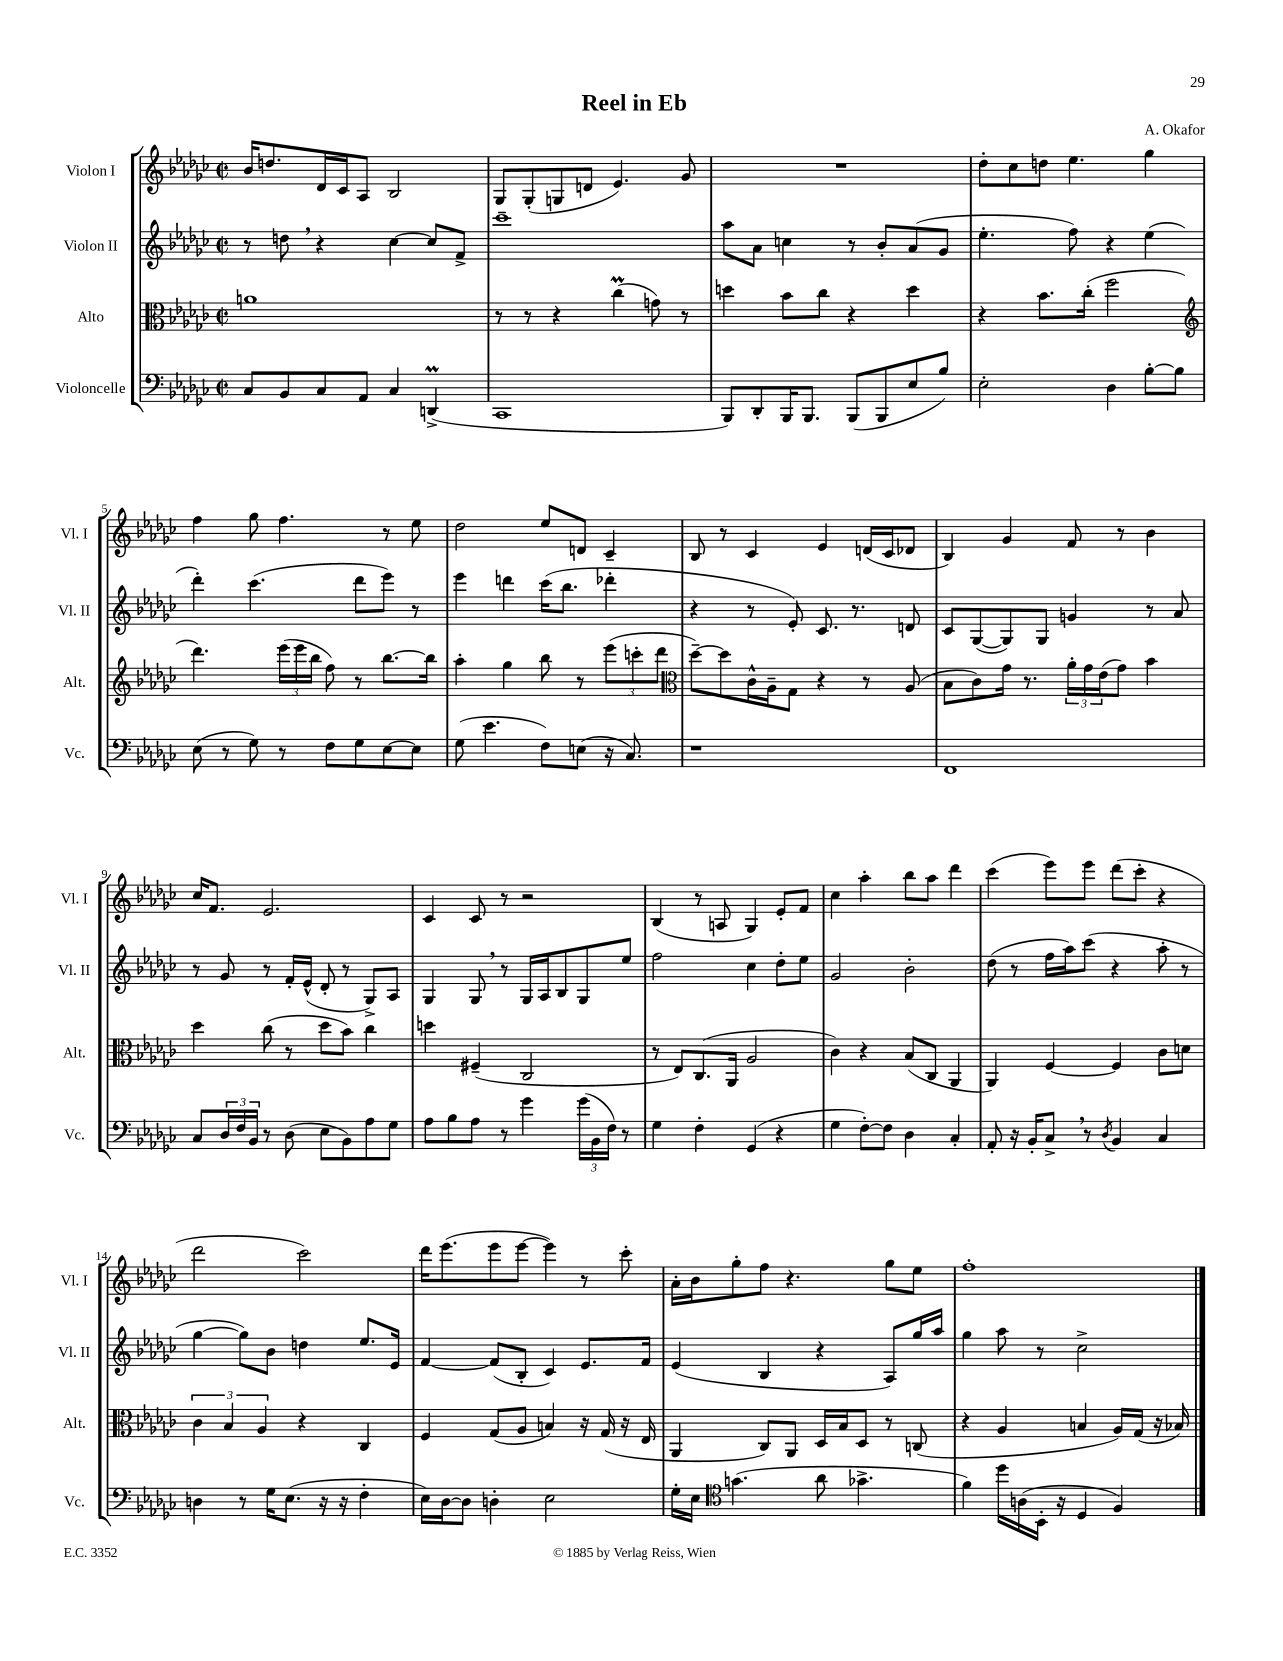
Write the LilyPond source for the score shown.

\header { title = "Reel in Eb" composer = "A. Okafor" }
<<
\new StaffGroup <<
\new Staff = "s0" \with { instrumentName = "Violon I" shortInstrumentName = "Vl. I" } {
    \clef treble \key ges \major \defaultTimeSignature \time 2/2
    bes'16 d''8. des'16 ces'16 aes8 bes2 |
    ges8 ges8-.( g8 d'8 ees'4.) ges'8 |
    R1 |
    des''8-. ces''8 d''8 ees''4. ges''4 |
    f''4 ges''8 f''4. r8 ees''8 |
    des''2 ees''8 d'8 ces'4-- |
    bes8 r8 ces'4 ees'4 d'16( ces'16 des'8 |
    bes4) ges'4 f'8 r8 bes'4 |
    ces''16 f'8. ees'2. |
    ces'4 ces'8 r8 r2 |
    bes4( r8 a8 ges4) ees'8-. f'8 |
    ces''4 aes''4-. bes''8 aes''8 des'''4 |
    ces'''4( ees'''8) ees'''8 des'''8( ces'''8-. r4 |
    des'''2 ces'''2) |
    des'''16 ees'''8.( ees'''8 ees'''8~ ees'''4) r8 ces'''8-. |
    aes'16-. bes'16 ges''8-. f''8 r4. ges''8 ees''8 |
    f''1-. \bar "|." |
}
\new Staff = "s1" \with { instrumentName = "Violon II" shortInstrumentName = "Vl. II" } {
    \clef treble \key ges \major \defaultTimeSignature \time 2/2
    r8 d''8 \breathe r4 ces''4~ ces''8 f'8-> |
    ces'''1-- |
    aes''8 aes'8 c''4 r8 bes'8-. aes'8( ges'8 |
    ees''4.-. f''8) r4 ees''4( |
    des'''4-.) ces'''4.( des'''8 ees'''8) r8 |
    ees'''4 d'''4 ces'''16( bes''8. des'''4-. |
    r4 r8 ees'8-.) ces'8. r8. d'8 |
    ces'8 ges8~( ges8) ges8 g'4 r8 aes'8 |
    r8 ges'8 r8 f'16-. ees'16-^( des'8-. r8 ges8->) aes8 |
    ges4 ges8 \breathe r8 ges16 aes16 bes8 ges8 ees''8 |
    f''2 ces''4 des''8-. ees''8 |
    ges'2 bes'2-. |
    des''8( r8 f''16 aes''16) ces'''8( r4 aes''8-. r8 |
    ges''4~ ges''8) bes'8 d''4 ees''8. ees'16 |
    f'4~ f'8( bes8-. ces'4) ees'8. f'16 |
    ees'4( bes4 r4 aes8) ges''16 aes''16 |
    ges''4 aes''8 r8 ces''2-> \bar "|." |
}
\new Staff = "s2" \with { instrumentName = "Alto" shortInstrumentName = "Alt." } {
    \clef alto \key ges \major \defaultTimeSignature \time 2/2
    a'1 |
    r8 r8 r4 ces''4\prall( g'8) r8 |
    d''4 bes'8 ces''8 r4 d''4 |
    r4 bes'8. ces''16-.( f''2 |
    \clef treble des'''4.) \tuplet 3/2 { ees'''16( ees'''16 bes''16 } f''8) r8 bes''8.~ bes''16 |
    aes''4-. ges''4 bes''8 r8 \tuplet 3/2 { ees'''8( c'''8-. des'''8 } |
    \clef alto des''8~--) des''8 ces'16-^ aes16-- ges8 r4 r8 aes8( |
    bes8 ces'8) ges'16 r8. \tuplet 3/2 { aes'16-. ges'16 ees'16( } ges'8) bes'4 |
    des''4 ces''8( r8 des''8 bes'8) ces''4 |
    d''4 fis4--( ces2 |
    r8 ees8) ces8.( aes,16 aes2 |
    ces'4) r4 bes8( ces8 aes,4 |
    aes,4) f4~ f4 ces'8 d'8 |
    \tuplet 3/2 { ces'4 bes4 aes4 } r4 ces4 |
    f4 ges8( aes8 b4) r16 ges16( r16 ees16 |
    aes,4 ces8) aes,8 des16 bes16 des8 r8 c8( |
    r4 aes4 b4 aes16) ges16( r16 bes16) \bar "|." |
}
\new Staff = "s3" \with { instrumentName = "Violoncelle" shortInstrumentName = "Vc." } {
    \clef bass \key ges \major \defaultTimeSignature \time 2/2
    ces8 bes,8 ces8 aes,8 ces4 d,4->\prall( |
    ces,1 |
    bes,,8) des,8-. bes,,16 bes,,8. bes,,8( bes,,8 ees8 bes8) |
    ees2-. des4 bes8~-. bes8 |
    ees8( r8 ges8) r8 f8 ges8 ees8~ ees8 |
    ges8( ees'4. f8) e8( r16 ces8.) |
    r1 |
    f,1 |
    ces8 \tuplet 3/2 { des16 f16 bes,16 } r8 des8( ees8 bes,8) aes8 ges8 |
    aes8 bes8 aes8 r8 ges'4 \tuplet 3/2 { ges'16( bes,16 f16) } r8 |
    ges4 f4-. ges,4( r4 |
    ges4 f8~-.) f8 des4 ces4-. |
    aes,8-. r16 bes,16-. ces8-> \breathe r8 \acciaccatura { des8 } bes,4 ces4 |
    d4 r8 ges16 ees8.( r16 r16 f4-. |
    ees16) des16~ des8 d4-. ees2 |
    ges16-. ees16 \clef tenor g'4.( aes'8 ges'4.-> |
    f'4) des''16 a16( bes,16-. r16 des4 f4) \bar "|." |
}
>>
>>
